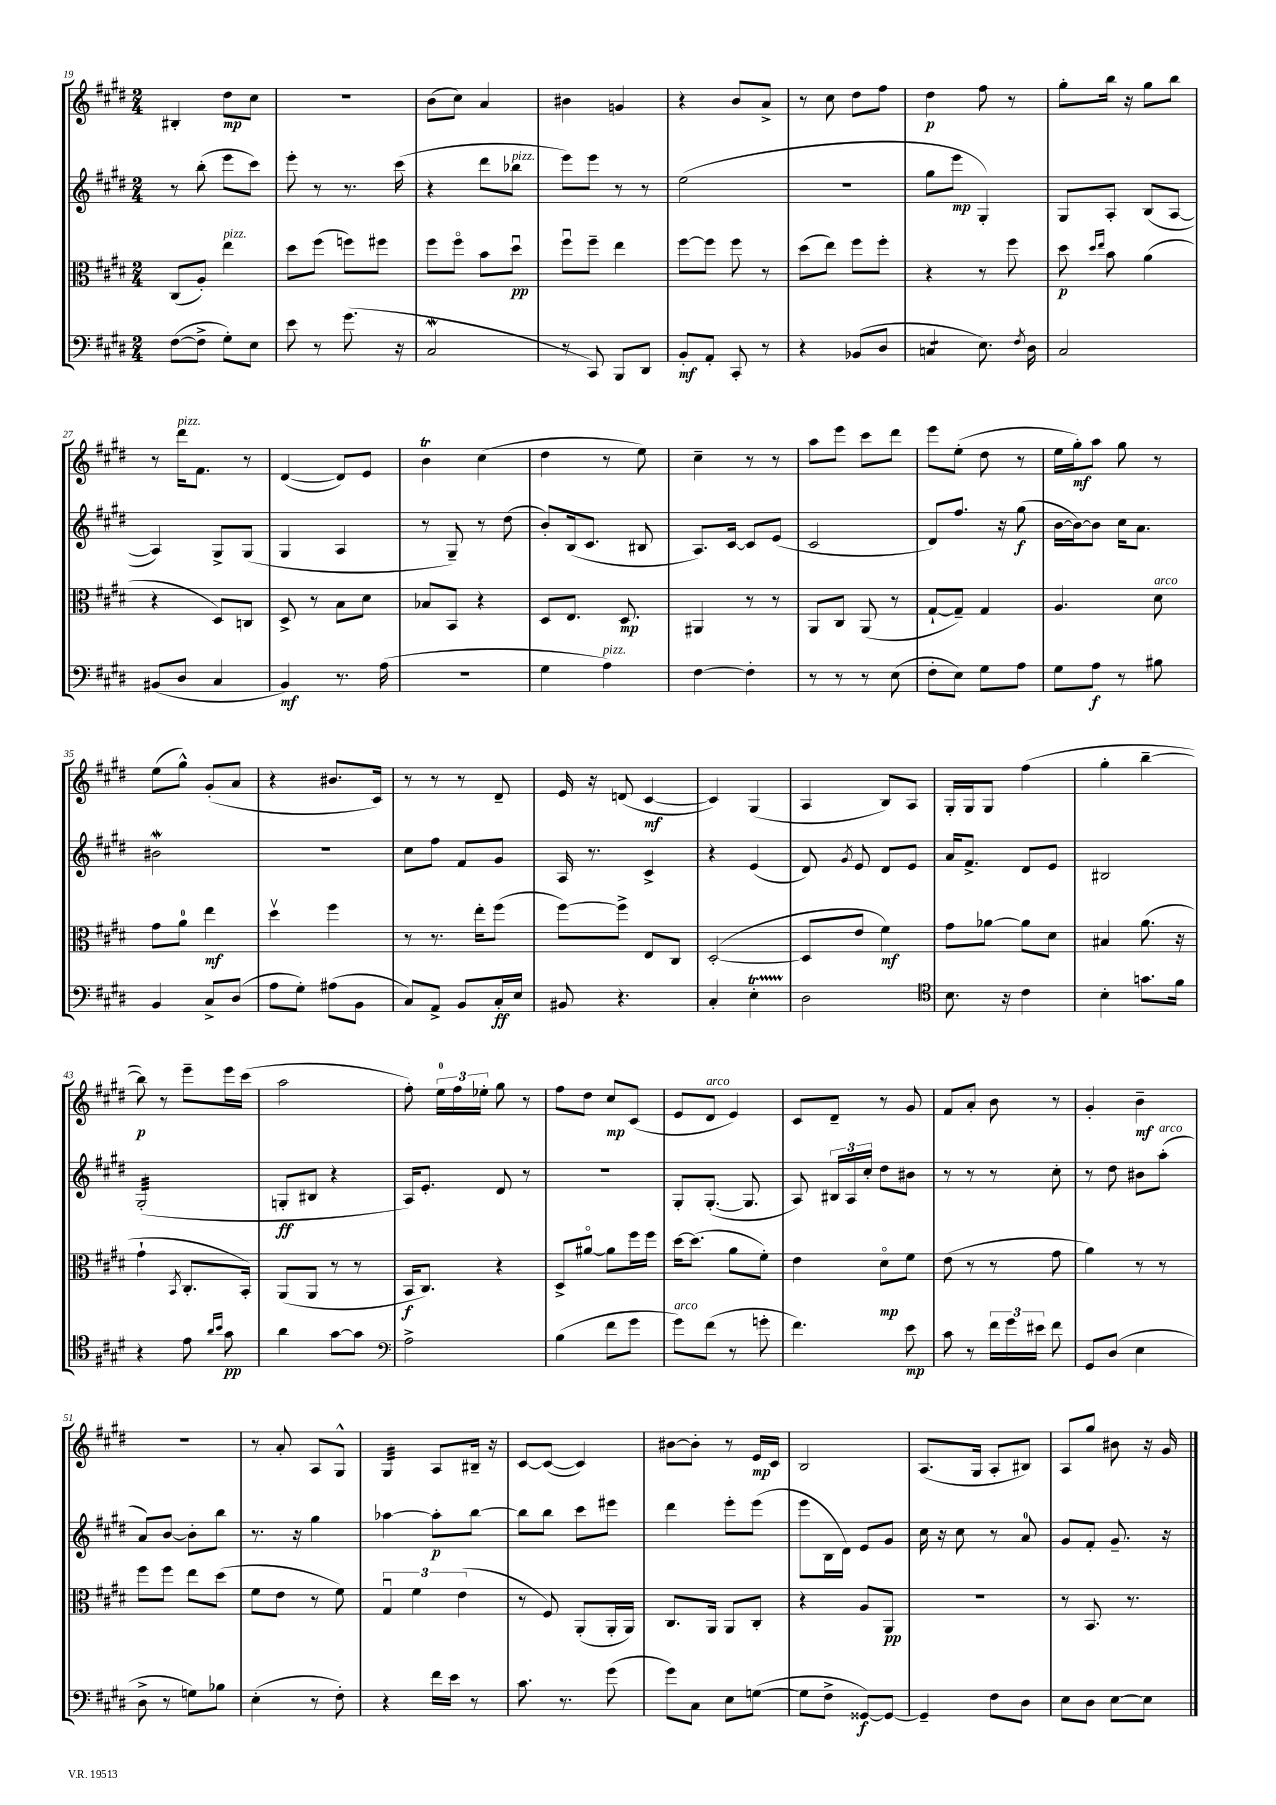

**kern	**kern	**kern	**kern
*staff4	*staff3	*staff2	*staff1
*clefF4	*clefC3	*clefG2	*clefG2
*k[f#c#g#d#]	*k[f#c#g#d#]	*k[f#c#g#d#]	*k[f#c#g#d#]
*M2/4	*M2/4	*M2/4	*M2/4
([8F#	(8C#	8r	4B#'
8F#^]	8A')	(8bb'	.
8G#')	4ee	8eee	8dd#
8E	.	8ccc#)	8cc#
=	=	=	=
8e	8dd#	8eee'	2r
8r	(8ff#	8r	.
(8.g#	8ff)	8.r	.
.	8ff#	.	.
16r	.	(16ccc#	.
=	=	=	=
2C#	8ff#	4r	(8b
.	8ff#o	.	8cc#)
.	8b	8ddd#	4a
.	8dd#u	8bb-	.
=	=	=	=
8r	8ff#u	8eee)	4b#
8CC#)	8ff#~	8eee	.
8BBB	4ee	8r	4g
8DD#	.	8r	.
=	=	=	=
8BB'	[8ff#	(2ee	4r
8AA'	8ff#]	.	.
8CC#'	8ff#	.	8b
8r	8r	.	8a^
=	=	=	=
4r	(8dd#	2r	8r
.	8ee)	.	8cc#
(8BB-	8ff#	.	8dd#
8D#	8ff#'	.	8ff#
=	=	=	=
4C	4r	8gg#	4dd#
.	.	8eee	.
8.E)	8r	4G#')	8ff#
.	8ff#	.	8r
8qF#	.	.	.
16D#	.	.	.
=	=	=	=
2C#	8dd#	8G#	8gg#'
.	16qqdd#	.	.
.	16qqee	.	.
.	8b	8A'	16bb
.	.	.	16r
.	(4a	(8B	8gg#
.	.	[8A	8bb
=	=	=	=
(8BB#	4r	4A])	8r
8D#	.	.	16ddd#
.	.	.	8.f#
4C#	8D#)	8G#^	.
.	8C	(8G#	8r
=	=	=	=
4BB)	8D#^	4G#	([4d#
.	8r	.	.
8.r	8B	4A	8d#])
.	8d#	.	8e
(16A	.	.	.
=	=	=	=
2r	8B-	8r	4b
.	8BB	8G#~)	.
.	4r	8r	(4cc#
.	.	(8dd#	.
=	=	=	=
4G#	8D#	8b')	4dd#
.	8.E	(16B	.
.	.	8.c#	.
4A)	.	.	8r
.	8.D#	.	.
.	.	8B#	8ee)
=	=	=	=
[4F#	4AA#	8.A)	4cc#~
.	.	[16c#	.
4F#']	8r	8c#]	8r
.	8r	(8e	8r
=	=	=	=
8r	8AA	2c#	8aa
8r	8C#	.	8eee
8r	(8AA	.	8ccc#
(8E	8r	.	8ddd#
=	=	=	=
8F#'	[8G#`	8d#)	8eee
8E)	8G#~])	8.ff#	(8ee'
8G#	4G#	.	8dd#
.	.	16r	.
8A	.	(8gg#	8r
=	=	=	=
8G#	4.A	[16b	16ee
.	.	16b_)	16gg#')
8A	.	8b]	8aa
8r	.	16cc#	8gg#
.	.	8.a	.
8B#	8d#	.	8r
=	=	=	=
4BB	8g#	2b#	(8ee
.	8a	.	8gg#^^)
8C#^	4ee	.	(8g#'
(8D#	.	.	8a
=	=	=	=
8A	4dd#v	2r	4r
8G#')	.	.	.
(8A#	4ff#	.	8.b#
8BB	.	.	.
.	.	.	16c#)
=	=	=	=
8C#)	8r	8cc#	8r
8AA^	8.r	8ff#	8r
8BB	.	8f#	8r
.	16ee'	.	.
16C#'	(8ff#	8g#	8d#~
16E	.	.	.
=	=	=	=
8BB#	[8ff#)	16A	16e
.	.	8.r	16r
4.r	8ff#^]	.	(8d
.	8E	4c#^	[4c#
.	8C#	.	.
=	=	=	=
4C#'	([2D#'	4r	4c#])
4E'	.	(4e	(4G#
=	=	=	=
2D#	8D#]	8d#)	4A
.	.	8qg#	.
.	8e	8e	.
.	4f#)	8d#	8B)
.	.	8e	8A
=	=	=	=
*clefC4	*	*	*
8.B	8g#	16a	16G#'
.	.	8.f#^	16G#
.	[8a-	.	8G#
16r	.	.	.
4c#	8a-]	8d#	(4ff#
.	8d#	8e	.
=	=	=	=
4B'	4B#	2B#	4gg#'
8.g	(8.a	.	[4bb~
16f#	16r	.	.
=	=	=	=
4r	4g#`	(2G#'	8bb])
.	.	.	8r
.	8qBB	.	.
8e	8.C#'	.	8eee~
16qqa	.	.	.
16qqb	.	.	.
8g#	.	.	16eee
.	16BB')	.	(16ccc#
=	=	=	=
4a	(8AA	8G'	2aa
.	8AA	8B#	.
[8g#	8r	4r	.
8g#]	8r	.	.
=	=	=	=
*clefF4	*	*	*
2A^	16BB	16A)	8ff#')
.	8.C#)	8.e'	.
.	.	.	24ee
.	.	.	24ff#
.	.	.	24ee-'
.	4r	8d#	8gg#
.	.	8r	8r
=	=	=	=
(4B	8D#^	2r	8ff#
.	[8a#o	.	8dd#
8f#	8a#]	.	8cc#
8g#	16ff#	.	(8c#
.	16ff#	.	.
=	=	=	=
8g#)	[16dd#	8G#'	8e
.	(8.dd#]	.	.
(8f#	.	([8.G#'	8d#
8r	8a	.	4e)
.	.	8.G#]	.
8g'	8f#')	.	.
=	=	=	=
4.f#)	4e	8A)	8c#
.	.	24B#	8d#~
.	.	24A	.
.	.	24cc#'	.
.	8d#o	8dd#	8r
8e	8f#	8b#	8g#
=	=	=	=
8c#	(8e	8r	8f#
8r	8r	8r	8a'
24f#	8r	8r	8b
24g#	.	.	.
24e#	.	.	.
8f#	8g#	8cc#'	8r
=	=	=	=
8GG#	4a)	8r	4g#'
(8D#	.	8dd#	.
4E	8r	8b#	4b~
.	8r	(8aa'	.
=	=	=	=
8D#^	8ff#	8a)	2r
8r	8ff#	[8b	.
8G)	8ee	8b']	.
8B-	(8dd#	8bb	.
=	=	=	=
(4E'	8f#	8.r	8r
.	8e	.	8a'
.	.	16r	.
8r	8r	4gg#	8A
8F#')	8f#)	.	8G#^^
=	=	=	=
4r	6G#u	[4aa-	4G#
.	6f#	.	.
16f#	.	8aa-']	8A
16e	.	.	.
.	(6e	.	.
8r	.	[8bb	16B#~
.	.	.	16r
=	=	=	=
8.c#	8r	8bb]	[8c#
.	8F#)	8bb	(8c#_
8.r	.	.	.
.	(8AA'	8ccc#	4c#])
(8g#	16AA'	8eee#	.
.	16AA)	.	.
=	=	=	=
8g#)	8.C#	4ddd#	[8b#
8C#	.	.	8b#']
.	16AA	.	.
8E	8AA	8eee'	8r
([8G	8C#'	(8eee	16e
.	.	.	16c#
=	=	=	=
8G]	4r	8eee	2B
8F#^	.	16B	.
.	.	16d#)	.
[8GG##)	8A	8e	.
8GG##_	8AA	8g#	.
=	=	=	=
4GG##~]	2r	16cc#	(8.A
.	.	16r	.
.	.	8cc#	.
.	.	.	16G#
8F#	.	8r	8A'
8D#	.	8a	8B#)
=	=	=	=
8E	8r	8g#	8A
8D#	8.BB	8f#'	8gg#
[8E	.	8.g#~	8b#
.	8.r	.	.
8E]	.	.	16r
.	.	16r	16g#
==	==	==	==
*-	*-	*-	*-
